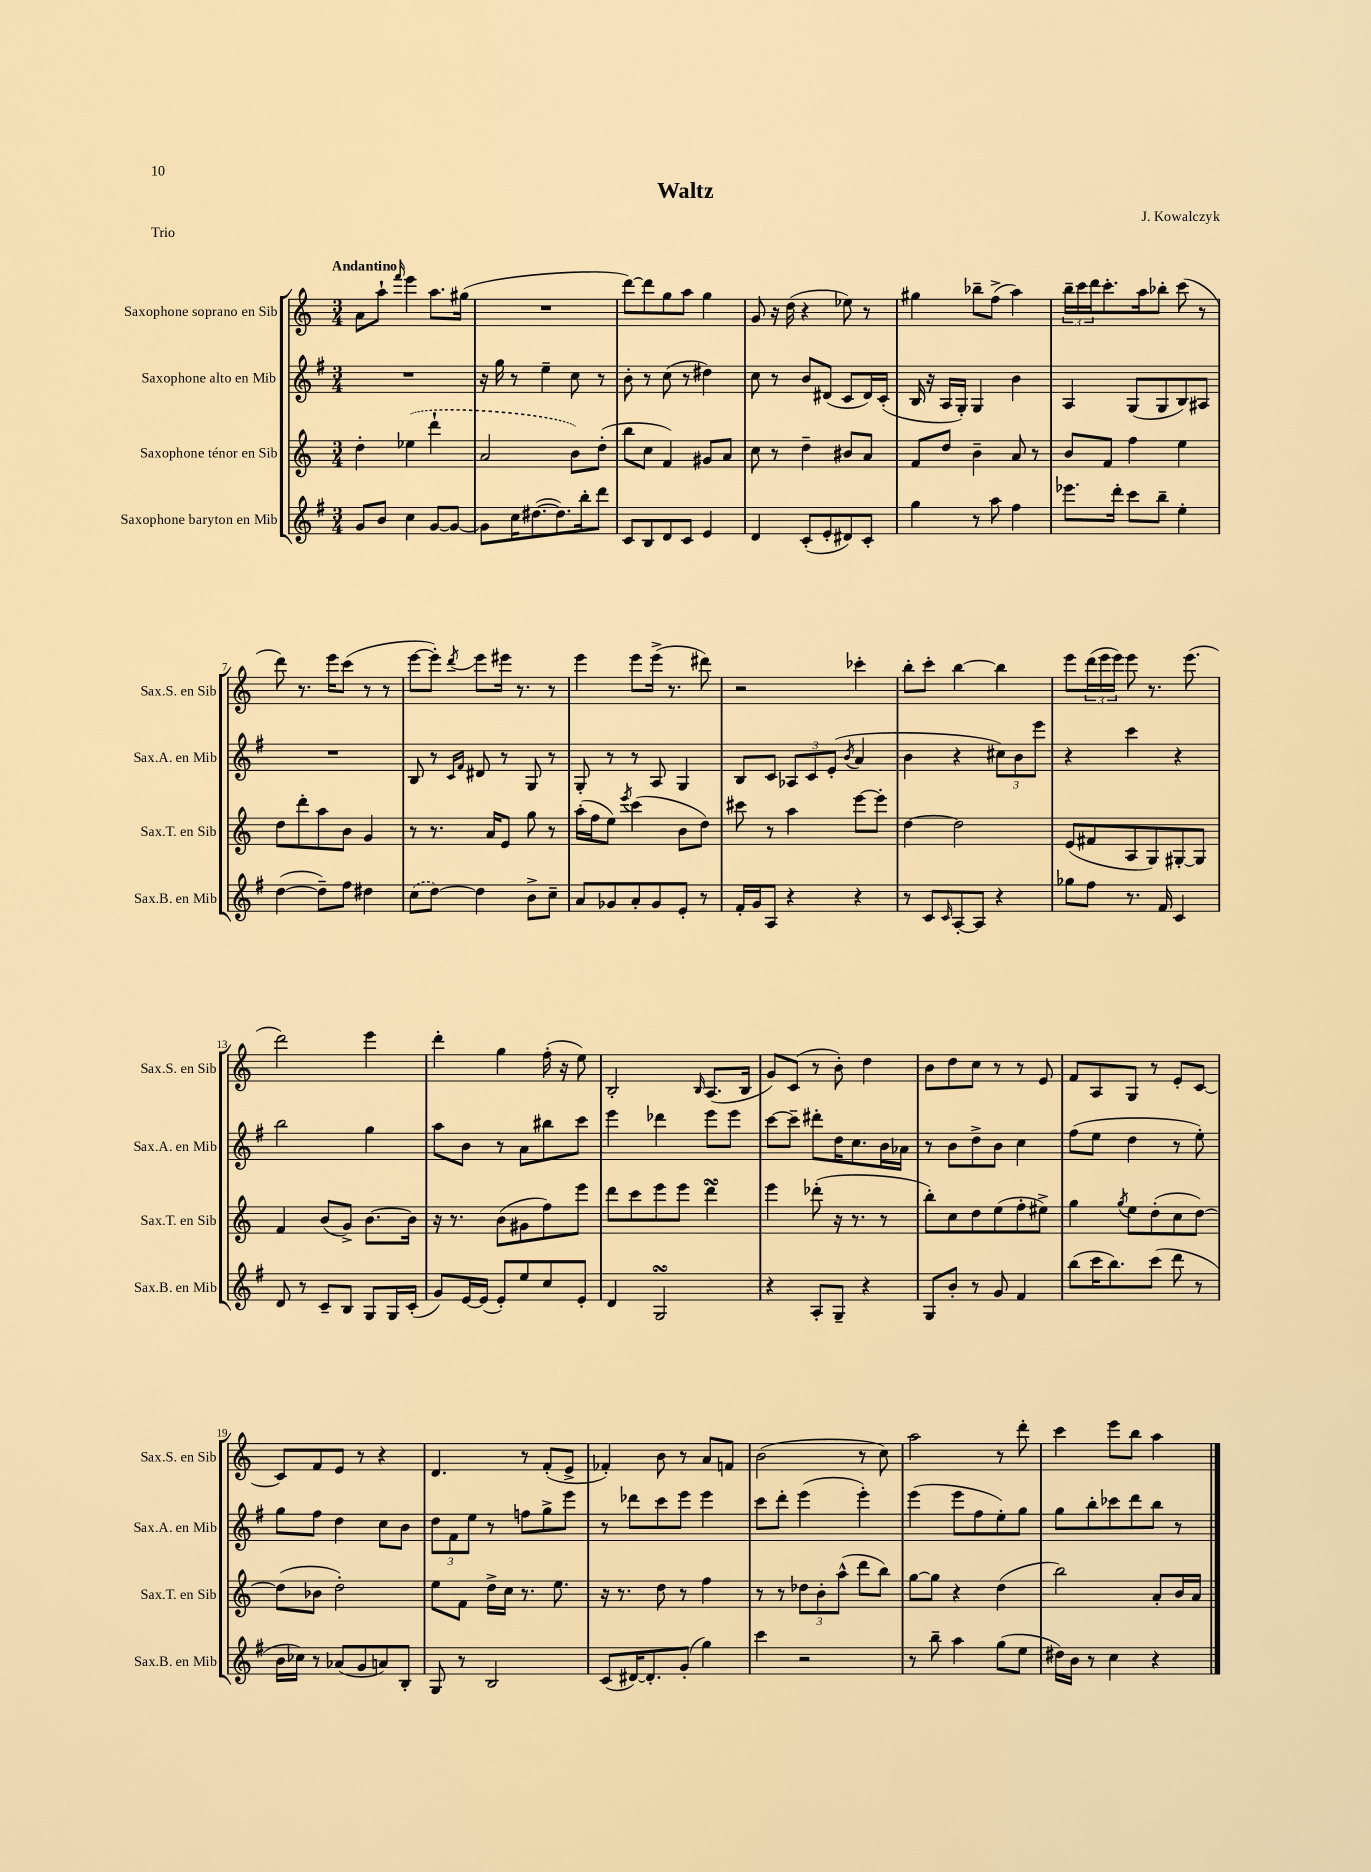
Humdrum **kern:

**kern	**kern	**kern	**kern
*staff4	*staff3	*staff2	*staff1
*clefG2	*clefG2	*clefG2	*clefG2
*k[f#]	*k[]	*k[f#]	*k[]
*M3/4	*M3/4	*M3/4	*M3/4
8g/L	4dd'\	2.r	8a\L
8b/J	.	.	8aa`\J
.	.	.	16qqfff/
4cc\	(4ee-\	.	4eee\
[8g/L	4ddd`\	.	8.aa\L
8g/_J	.	.	.
.	.	.	(16gg#\Jk
=	=	=	=
8g\]L	2a/	16r	2.r
.	.	16gg\	.
16cc\K	.	8r	.
([8.dd#\	.	.	.
.	.	4ee~\	.
8.dd#\])	.	.	.
.	8b\L)	8cc\	.
16bb'\k	.	.	.
8ddd\J	(8dd'\J	8r	.
=	=	=	=
8c/L	8bb\L	8b'\	[8ddd\L)
8B/	8cc\J	8r	8ddd\]
8d/	4f/)	(8cc\	8gg\
8c/J	.	8r	8aa\J
4e/	8g#/L	4dd#\)	4gg\
.	8a/J	.	.
=	=	=	=
4d/	8cc\	8cc\	8g/
.	8r	8r	16r
.	.	.	(16dd\
(8c'/L	4dd~\	8b/L	4r
8e'/	.	(8d#/J	.
8d#/)	8b#/L	8c/L	8ee-\)
8c'/J	8a/J	16d#/L)	8r
.	.	(16c'/JJ	.
=	=	=	=
4gg\	8f/L	16B/	4gg#\
.	.	16r	.
.	8dd/J	16A/LL	.
.	.	16G'/JJ)	.
8r	4b~\	4G/	8bb-~\L
8aa\	.	.	(8ff^\J
4ff#\	8a/	4b\	4aa\)
.	8r	.	.
=	=	=	=
8.eee-\L	8b/L	4A/	24bb~\LL
.	.	.	24ccc\
.	.	.	24ddd\J
.	8f/J	.	8.ccc'\
16ddd'\Jk	.	.	.
8ccc\L	4ff\	(8G/L	.
.	.	.	16aa\k
8bb~\J	.	8G/	8bb-'\J
4ee'\	4ee\	8B/)	(8ccc\
.	.	8A#/J	8r
=	=	=	=
([4dd\	8dd\L	2.r	8ddd\)
.	8ddd'\	.	8.r
8dd~\]L)	8aa\	.	.
.	.	.	16eee\LK
8ff#\J	8b\J	.	(8ccc\J
4dd#\	4g/	.	8r
.	.	.	8r
=	=	=	=
(8cc\L	8r	8B/	[8eee\L
[8dd\J)	8.r	8r	8eee'\]J)
.	.	16qqc/LL	.
.	.	16qqf#/JJ	8qddd/
4dd\]	.	8d#/	8eee\L
.	16a/LK	.	.
.	8e/J	8r	16eee#\Jk
.	.	.	8.r
8b^\L	8gg\	8G/	.
8cc~\J	8r	8r	8r
=	=	=	=
8a/L	(16aa'\LL	8G'/	4eee\
.	16ff\J	.	.
8g-/	8ee\J)	8r	.
.	8qeee/	.	.
8a'/	(4ccc\	8r	8eee\L
8g-/	.	8A/	(16eee^\Jk
.	.	.	8.r
8e'/J	8b\L	4G/	.
8r	8dd\J)	.	8ddd#\)
=	=	=	=
16f#'/LL	8ccc#\	8B/L	2r
16g/J	.	.	.
8A/J	8r	8c/J	.
4r	4aa\	12A-/L	.
.	.	12c/	.
.	.	(12e'/J	.
.	.	8qb/	.
4r	[8eee\L	4a/	4ccc-'\
.	8eee'\]J	.	.
=	=	=	=
8r	[4dd\	4b\	8bb'\L
8c/L	.	.	8ccc'\J
16qqc/	.	.	.
[8A'/	2dd\]	4r	[4bb\
8A/]J	.	.	.
4r	.	12cc#\L)	4bb\]
.	.	12b\	.
.	.	12eee\J	.
=	=	=	=
8gg-\L	(8e/L	4r	8eee\L
8ff#\J	8f#/	.	(24ddd\L
.	.	.	24eee\
.	.	.	24eee\JJ)
8.r	8A/	4ccc\	8eee\
.	8G/)	.	8.r
16f#/	.	.	.
4c/	[8G#'/	4r	.
.	.	.	(8.eee\
.	8G#/]J	.	.
=	=	=	=
8d/	4f/	2bb\	2ddd\)
8r	.	.	.
8c~/L	(8b/L	.	.
8B/J	8g^/J)	.	.
8G/L	[8.b\L	4gg\	4eee\
16G/L	.	.	.
(16c'/JJ	16b\]Jk	.	.
=	=	=	=
8g/L)	16r	8aa\L	4ddd'\
.	8.r	.	.
[16e/L	.	8b\J	.
(16e/]JJ	.	.	.
8e'/L)	(8b\L	8r	4gg\
8ee/	8g#\	8a\L	.
8cc/	8ff\)	8bb#\	(16ff'\
.	.	.	16r
8e'/J	8eee\J	8ccc\J	8ee\)
=	=	=	=
4d/	8ddd\L	4eee\	2B'/
.	8ccc\	.	.
2G/	8eee\	4ddd-\	.
.	8eee\J	.	.
.	.	.	16qqB/
.	4ddd\	8eee\L	(8.A/L
.	.	8eee\J	.
.	.	.	16B/Jk
=	=	=	=
4r	4eee\	[8ccc\L	8g/L)
.	.	8ccc~\]J	(8c/J
8A'/L	(8ddd-'\	8ddd#'\L	8r
8G~/J	16r	16dd\K	8b'\)
.	8.r	8.cc\	.
4r	.	.	4dd\
.	8r	16b\L	.
.	.	16a-\JJ	.
=	=	=	=
8G/L	8bb'\L)	8r	8b\L
8b'/J	8cc\	8b\L	8dd\
8r	8dd\	8dd^\	8cc\J
8g/	(8ee\	8b\J	8r
4f#/	8ff'\	4cc\	8r
.	8ee#^\J)	.	8e/
=	=	=	=
(8bb\L	4gg\	(8ff#\L	8f/L
16ccc\K	.	8ee\J	8A/
8.bb\)	.	.	.
.	8qgg/	.	.
.	8ee\L	4dd\	8G/J
(8ccc\J	(8dd'\	.	8r
8ddd\	8cc\	8r	8e'/L
8r	[8dd\J)	8ee'\)	[8c/J
=	=	=	=
16b\LL	(8dd\]L	8gg\L	8c/]L
16cc-\JJ)	.	.	.
8r	8b-\J	8ff#\J	8f/
(8a-/L	2dd'\)	4dd\	8e/J
8g/	.	.	8r
8a/)	.	8cc\L	4r
8B'/J	.	8b\J	.
=	=	=	=
8G/	8ee\L	12dd\L	4.d/
.	.	12f#\	.
8r	8f\J	.	.
.	.	12ee\J	.
2B/	16dd^\LL	8r	.
.	16cc\JJ	.	.
.	8.r	8ff\L	8r
.	.	8gg^\	(8f'/L
.	8.ee\	.	.
.	.	8eee\J	8e^/J
=	=	=	=
(8c/L	16r	8r	4f-'/)
.	8.r	.	.
[16d#/K)	.	8ddd-\L	.
8.d#'/]	.	.	.
.	8dd\	8ccc\	8b\
(8g'/J	8r	8eee\J	8r
4gg\)	4ff\	4eee\	8a/L
.	.	.	8f/J
=	=	=	=
4ccc\	8r	8ccc\L	(2b\
.	8r	8ddd'\J	.
2r	12dd-\L	(4eee\	.
.	12b'\	.	.
.	(12aa^^\J	.	.
.	8ddd\L	4eee'\)	8r
.	8bb\J)	.	8cc\)
=	=	=	=
8r	[8gg\L	(4eee\	2aa\
8bb~\	8gg\]J	.	.
4aa\	4r	8eee\L	.
.	.	8ff#\	.
(8gg\L	(4dd\	8ee'\)	8r
8ee\J	.	8gg\J	8ddd'\
=	=	=	=
16dd#\LL)	2bb\)	8gg\L	4ccc\
16b\JJ	.	.	.
8r	.	8bb'\	.
4cc\	.	8ccc-\	8eee\L
.	.	8ddd\	8bb\J
4r	8a'/L	8bb\J	4aa\
.	16b/L	8r	.
.	16a/JJ	.	.
==	==	==	==
*-	*-	*-	*-
